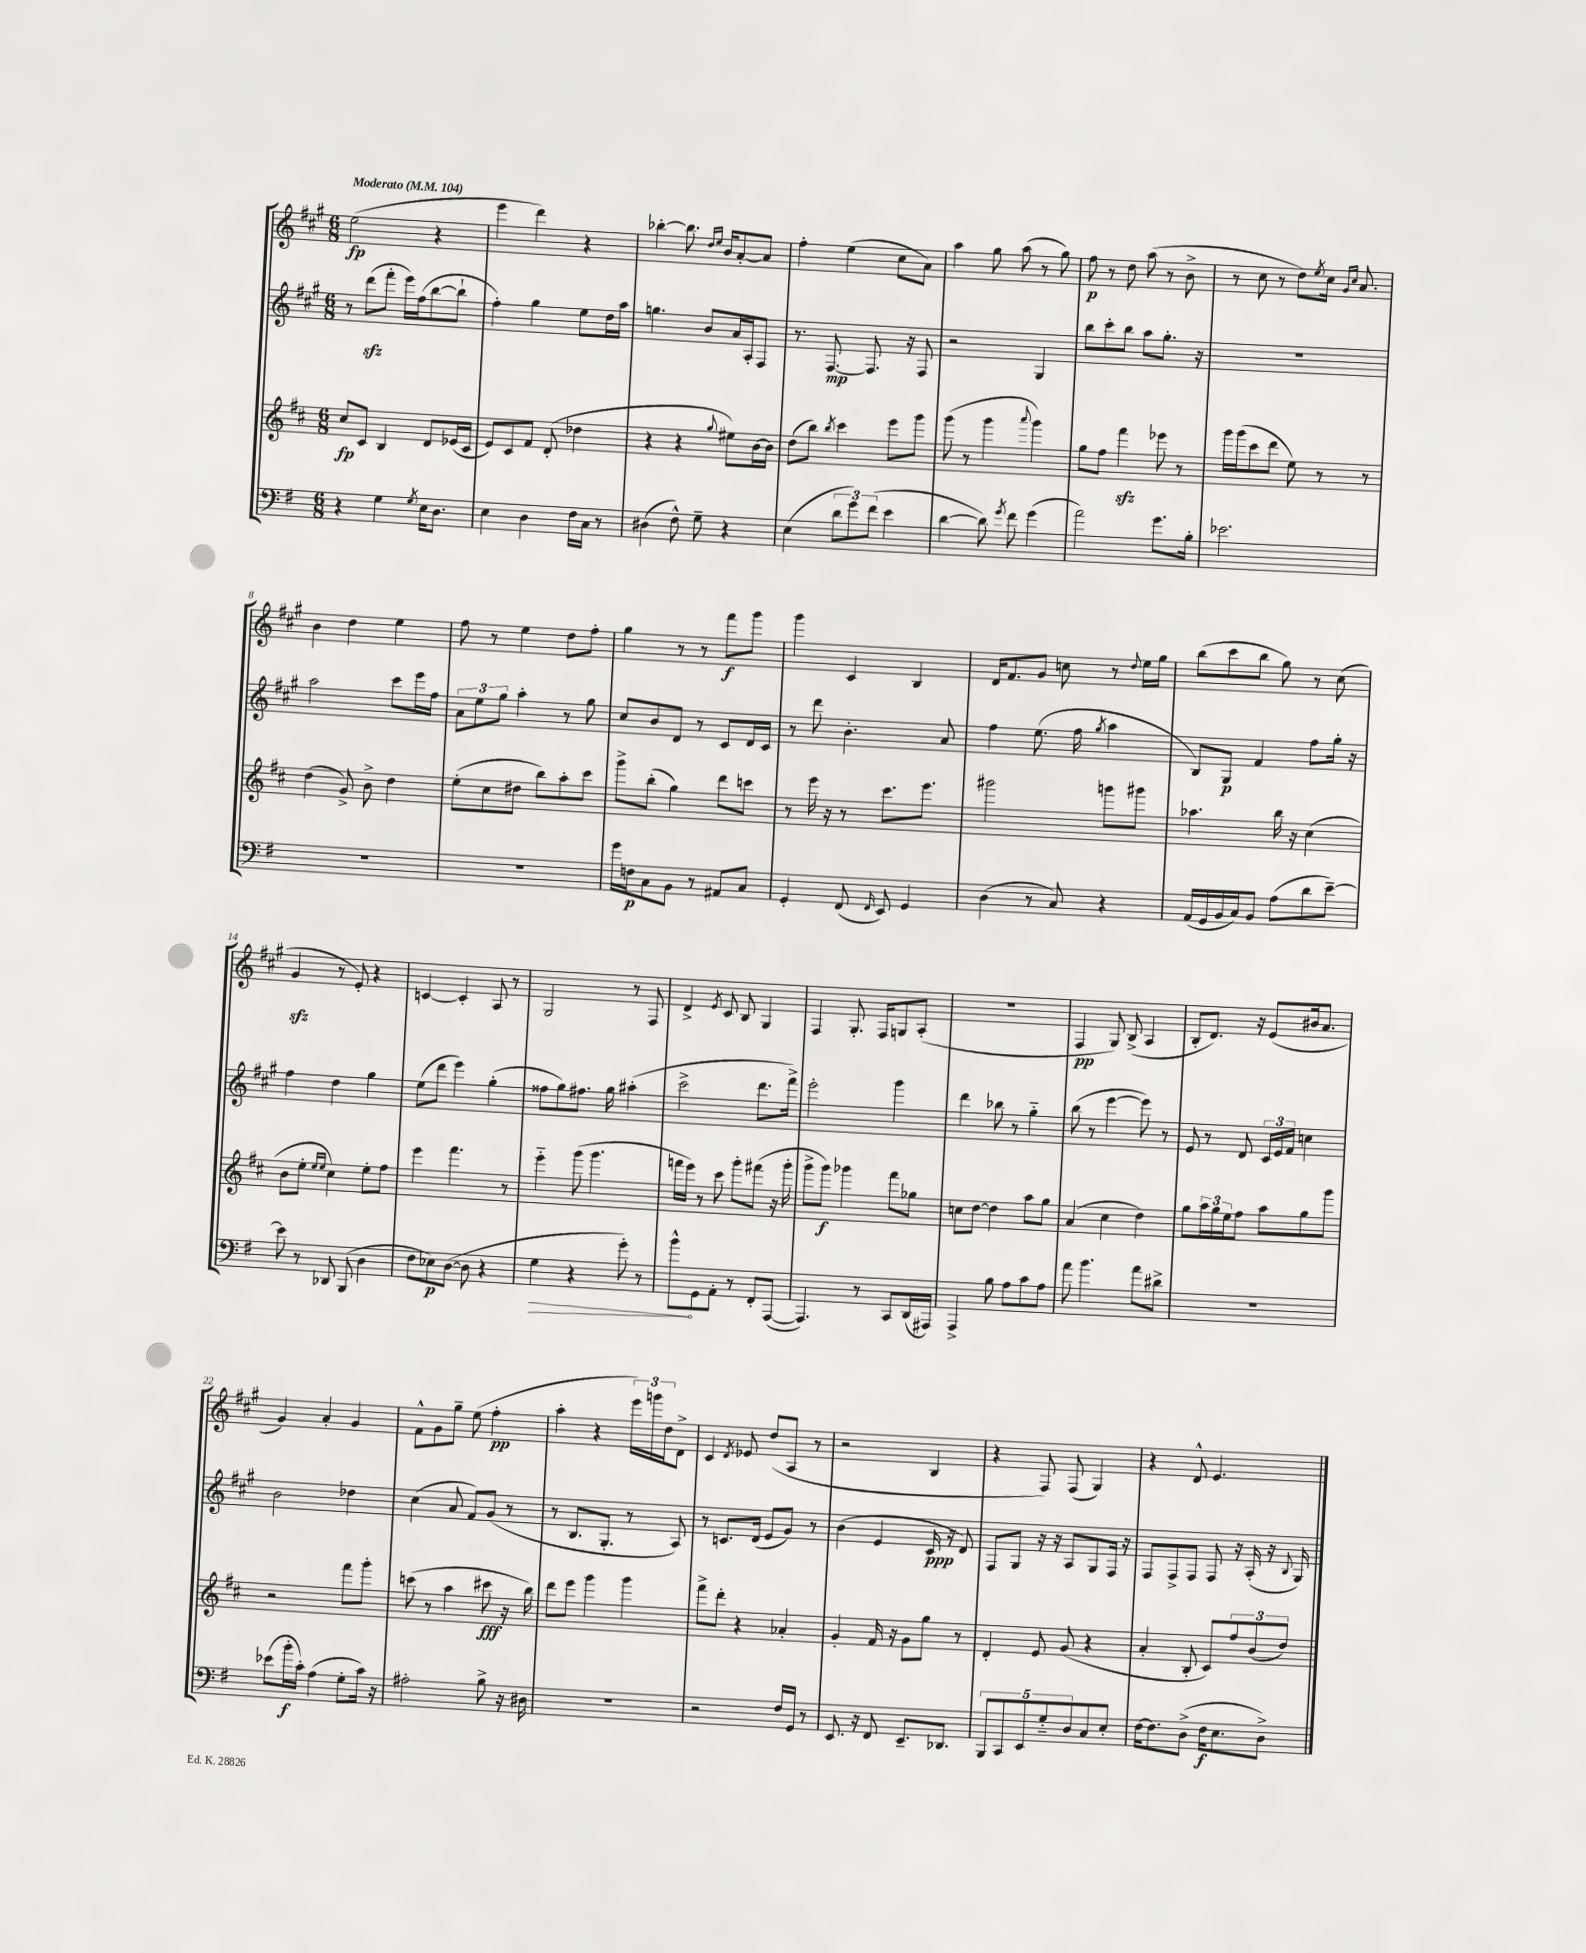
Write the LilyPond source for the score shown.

<<
\new StaffGroup <<
\new Staff = "s0" {
    \clef treble \key a \major \numericTimeSignature \time 6/8 \tempo "Moderato" 4 = 104
    e''2\fp( r4 |
    e'''4 d'''4) r4 |
    bes''4~-. bes''8. \grace { d''16 e''16 } b'16 a'8~-. a'8 |
    fis''4-. e''4( cis''8 a'8) |
    a''4 gis''8 a''8( r8 gis''8) |
    fis''8\p r8 d''8 a''8( r8 b'8-> |
    r8 cis''8 r8 d''8) \acciaccatura { e''8 } cis''16 \grace { gis'16 cis''16 } a'8. |
    b'4 d''4 e''4 |
    fis''8 r8 e''4 d''8 fis''8-. |
    gis''4 r8 r8 fis'''8\f gis'''8 |
    gis'''4 cis'4 b4 |
    d'16 fis'8. gis'8 c''8 r8 \appoggiatura { d''8 } e''16 gis''16 |
    b''8( cis'''8 b''8 gis''8) r8 cis''8( |
    gis'4\sfz r8 e'8-.) r4 |
    c'4~ c'4-. a8 r8 |
    gis2 r8 fis8 |
    d'4-> \acciaccatura { e'8 } cis'8 b8 gis4 |
    fis4 gis8.-. fis16 g8 a8-.( |
    R2. |
    fis4\pp gis8) b8->( a4 |
    b8-. d'8.) r16 e'8( bis'16 a'8. |
    gis'4) a'4-. gis'4 |
    fis'8-^ gis'8 gis''8-- e''8( fis''4-.\pp |
    a''4-. r4 \tuplet 3/2 { e'''16) g'''16 d''16 } d'8-> |
    cis'4 \acciaccatura { d'8 } ees'8 d''8( a8 r8 |
    r2 b4 |
    r4 fis8) fis8( gis4) |
    r4 d'8-^ e'4. \bar "|." |
}
\new Staff = "s1" {
    \clef treble \key a \major \numericTimeSignature \time 6/8
    r8 d'''8\sfz( fis'''8-. e'''16) fis''16( b''8~ b''8-! |
    fis''4-.) gis''4 e''8 d''16 a''16 |
    g''4. b'8 a'16 a16-. fis8 |
    r8. fis8.~\mp fis8. r16 fis8 |
    r2 gis4 |
    b''8 cis'''8-. b''8 a''8 gis''8.-. r16 |
    R2. |
    a''2 cis'''8 e'''16 fis''16 |
    \tuplet 3/2 { a'8 e''8 gis''8 } a''4-. r8 gis''8 |
    cis''8 b'8 d'8 r8 cis'8 d'16 cis'16 |
    r8 d'''8 b'4.-. a'8 |
    fis''4 e''8.( fis''16 \acciaccatura { gis''8 } a''4 |
    b8) gis8\p fis'4 fis''8 gis''16-. r16 |
    fis''4 d''4 gis''4 |
    e''8( d'''8 e'''4) gis''4-.( |
    fisis''8 gis''8) fis''8. gis''16 ais''4-.( |
    cis'''2-> d'''8. fis'''16->) |
    e'''2-. gis'''4 |
    d'''4 bes''8 r8 gis''4-_ |
    b''8( r8 e'''4~ e'''8) r8 |
    e'8 r8 d'8 \tuplet 3/2 { cis'16 e'16 fis'16 } c''4 |
    b'2 des''4 |
    cis''4( a'8 fis'8) gis'8( r8 |
    r8 b8. gis8.-. r8 a8) |
    r8 c'8. d'16( e'8 gis'8) r8 |
    b'4( e'4 cis'16\ppp r16 d'8) |
    fis8 gis8 r16 r16 a8 gis8 fis16 r16 |
    fis8 fis8-> fis8 fis8 r16 a16-.( r16 \appoggiatura { b8 } gis16) \bar "|." |
}
\new Staff = "s2" {
    \clef treble \key d \major \numericTimeSignature \time 6/8
    cis''8\fp cis'8 b4 d'8 ees'16( cis'16 |
    e'8) cis'8 fis'8 d'8-.( des''4 |
    r4 r4 \appoggiatura { g''8 } eis''8) b'16~ b'16 |
    d''8( b''8) \acciaccatura { b''8 } cis'''4 e'''8 g'''8 |
    g'''8( r8 g'''4 \appoggiatura { a'''8 } g'''4) |
    g''8 fis''8 fis'''4\sfz ees'''8 r8 |
    g'''16 g'''16( cis'''8 d'''8 e''8) r8 r8 |
    d''4( g'8->) b'8-> d''4 |
    e''8-.( cis''8 dis''8 b''8) a''8-. cis'''8 |
    g'''8-> b''8-.( g''4) d'''8 c'''8 |
    r8 e'''16 r16 r8 cis'''8. e'''8. |
    gis'''2 g'''8 gis'''8 |
    aes''4. b''16 r16 cis''4( |
    b'8 e''8-. \grace { e''16 e''16 } cis''4) e''8-. fis''8 |
    e'''4 fis'''4. r8 |
    e'''4-_ g'''8( g'''4. |
    f'''16 e'''16) r8 cis'''8 g'''8-. fis'''8( r16 g'''16-. |
    g'''8-> g'''8\f) ges'''4 fis'''8 ges''8 |
    c''8 d''8~ d''4 a''8 g''8 |
    a'4( cis''4 d''4) |
    g''8 \tuplet 3/2 { a''16 g''16 e''16 } fis''8 a''8 g''8 g'''8 |
    r2 fis'''8 g'''8-. |
    c'''8( r8 a''4 cis'''8\fff r16 b''16) |
    d'''8 e'''8 g'''4 g'''4 |
    fis'''8-> d'''8-. r4 aes'4-. |
    g'4-. fis'16 r16 g'8 g''8 r8 |
    d'4-. e'8 g'8( r4 |
    a'4-. b8-. cis'8) \tuplet 3/2 { fis''8 b'8( d''8) } \bar "|." |
}
\new Staff = "s3" {
    \clef bass \key g \major \numericTimeSignature \time 6/8
    r4 g4 \acciaccatura { g8 } e16 d8. |
    e4 d4 fis16 c16 r8 |
    dis4( fis8-^) g8-- r4 |
    e4( \tuplet 3/2 { d'8 g'8) fis'8( } e'4 |
    d'4~ d'8) \acciaccatura { g'8 } fis'8 g'4( |
    a'2) g'8. b16-. |
    ees'2. |
    R2. |
    R2. |
    g'16 f16\p c8 b,8 r8 ais,8 c8 |
    g,4-. fis,8( \grace { fis,16 } e,8) g,4 |
    d4( r8 c8) r4 |
    a,16( g,16 b,16 c16) b,8 a8( d'8 e'8~--) |
    e'8 r8 des,8 b,,8( d4 |
    fis8 ees8\p) d8~( d8 r4 |
    \once \override Hairpin.circled-tip = ##t g4\> r4 g'8-.) r8 |
    b'8-^\! g,8 a,8-. r8 fis,8-. a,,8~( |
    a,,4.) r8 c,8 d,16( ais,,16) |
    a,,4-> b8 a8 c'8 a8 |
    a'8 b'4. a'8 dis'8-> |
    R2. |
    ees'8( b'16-.\f c'16-.) a4( g8-. c'16) r16 |
    ais2-. b8-> r16 dis16 |
    R2. |
    r2 fis16 g,16 r8 |
    e,8. r16 fis,8 e,8.-- des,8. |
    \tuplet 5/4 { b,,8 c,8 e,8 g8-_ d8 } c8 e8-. |
    fis16~ fis8. d8->( fis16\f e8. d8->) \bar "|." |
}
>>
>>
